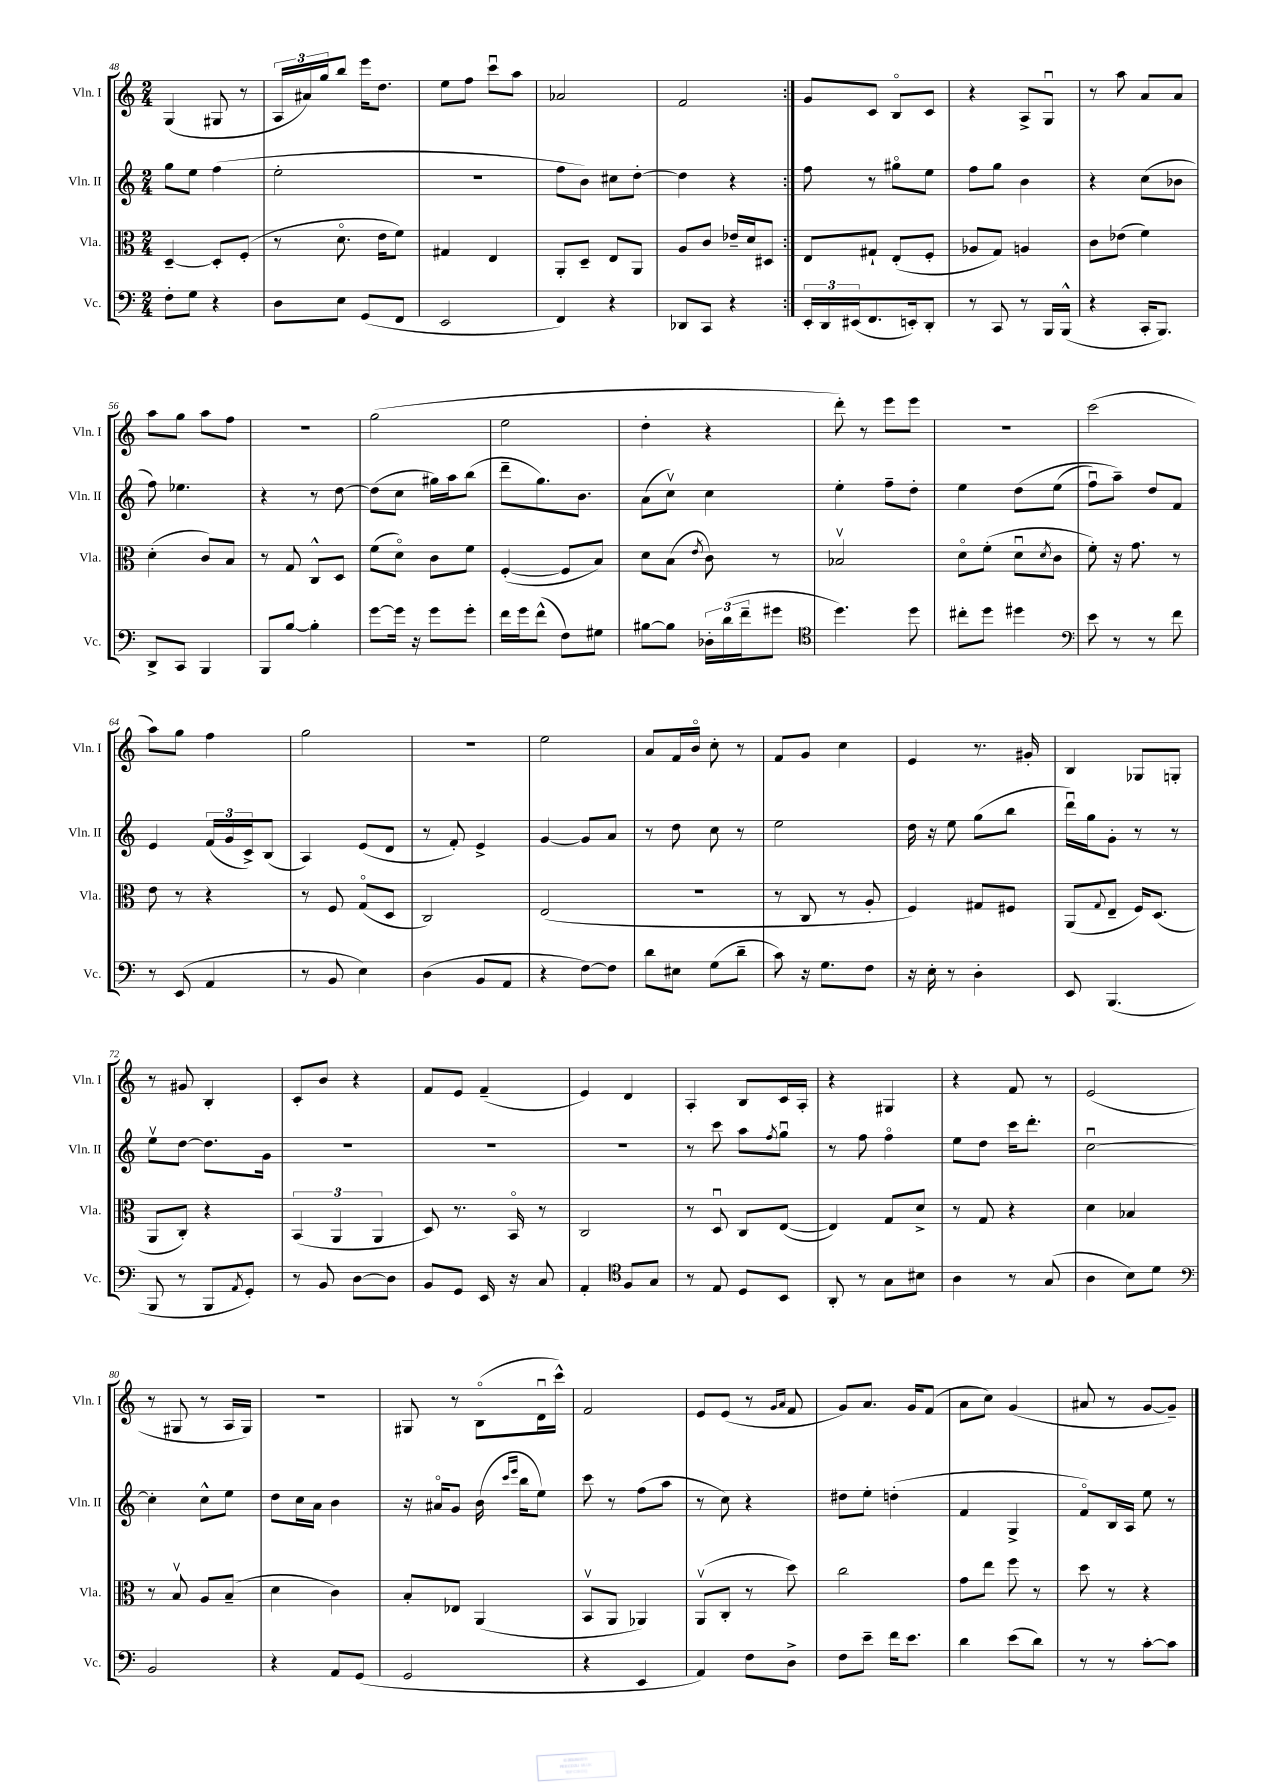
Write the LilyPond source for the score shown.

<<
\new StaffGroup <<
\new Staff = "s0" \with { instrumentName = "Vln. I" shortInstrumentName = "Vln. I" } {
    \clef treble \key c \major \numericTimeSignature \time 2/4
    \repeat volta 2 { g4( gis8 r8 |
    \tuplet 3/2 { a16 ais'16) g''16 } b''8 e'''16 d''8. |
    e''8 f''8 c'''8\downbow a''8 |
    aes'2 |
    f'2 | }
    g'8 c'8 b8\flageolet c'8 |
    r4 a8-> g8\downbow |
    r8 a''8 a'8 a'8 |
    a''8 g''8 a''8 f''8 |
    r2 |
    g''2( |
    e''2 |
    d''4-. r4 |
    d'''8-.) r8 e'''8 e'''8 |
    R2 |
    c'''2( |
    a''8) g''8 f''4 |
    g''2 |
    r2 |
    e''2 |
    a'8 f'16 b'16\flageolet c''8-. r8 |
    f'8 g'8 c''4 |
    e'4 r8. gis'16-. |
    b4 ges8 g8-. |
    r8 gis'8 b4-. |
    c'8-. b'8 r4 |
    f'8 e'8 f'4--( |
    e'4) d'4 |
    a4-. b8 c'16 a16-. |
    r4 gis4 |
    r4 f'8 r8 |
    e'2( |
    r8 gis8 r8 a16 gis16) |
    R2 |
    gis8 r8 b8\flageolet( d'16\downbow c'''16-^) |
    f'2 |
    e'8 e'8( r8 \grace { g'16 a'16 } f'8 |
    g'8) a'8. g'16 f'8( |
    a'8 c''8) g'4( |
    ais'8 r8 g'8~ g'8--) \bar "|." |
}
\new Staff = "s1" \with { instrumentName = "Vln. II" shortInstrumentName = "Vln. II" } {
    \clef treble \key c \major \numericTimeSignature \time 2/4
    \repeat volta 2 { g''8 e''8 f''4( |
    e''2-. |
    r2 |
    f''8 b'8) cis''8 d''8~-. |
    d''4 r4 | }
    f''8 r8 gis''8\flageolet e''8 |
    f''8 g''8 b'4 |
    r4 c''8( bes'8 |
    f''8) ees''4. |
    r4 r8 d''8~ |
    d''8( c''8 gis''16) a''16 b''8( |
    d'''8-- g''8.) b'8. |
    a'8( c''8\upbow) c''4 |
    e''4-. f''8-- d''8-. |
    e''4 d''8\( e''8( |
    f''8\downbow) a''8--\) d''8 f'8 |
    e'4 \tuplet 3/2 { f'16( g'16 c'16->) } b8( |
    a4) e'8( d'8 |
    r8 f'8-.) e'4-> |
    g'4~ g'8 a'8 |
    r8 d''8 c''8 r8 |
    e''2 |
    d''16 r16 e''8 g''8( b''8 |
    d'''16\downbow) g''16 g'8-. r8 r8 |
    e''8\upbow d''8~ d''8. g'16 |
    R2 |
    R2 |
    R2 |
    r8 c'''8 a''8 \acciaccatura { f''8 } g''8\downbow |
    r8 f''8 f''4\flageolet |
    e''8 d''8 c'''16 d'''8.-. |
    c''2~\downbow |
    c''4-. c''8-^ e''8 |
    d''8 c''16 a'16 b'4 |
    r16 ais'16\flageolet g'8 b'16( \grace { c'''16 e'''16 } b''16 e''8) |
    c'''8 r8 f''8( a''8 |
    r8 c''8) r4 |
    dis''8 e''8-. d''4-.( |
    f'4 g4-> |
    f'8\flageolet) b16 a16 e''8 r8 \bar "|." |
}
\new Staff = "s2" \with { instrumentName = "Vla." shortInstrumentName = "Vla." } {
    \clef alto \key c \major \numericTimeSignature \time 2/4
    \repeat volta 2 { d4~-- d8-. f8-.( |
    r8 d'8.\flageolet e'16 f'8) |
    gis4 e4 |
    a,8-. d8-- e8 a,8 |
    a8 c'8 ees'16-- d'16 dis8 | }
    e8 gis8-! e8-.( f8-. |
    aes8 g8) a4 |
    c'8 ees'8( f'4) |
    d'4-.( c'8) b8 |
    r8 g8 c8-^ d8 |
    f'8( d'8\flageolet) c'8 f'8 |
    f4~-.( f8 b8) |
    d'8 b8( \acciaccatura { e'8 } c'8) r8 |
    bes2\upbow |
    d'8\flageolet f'8-.( d'8\downbow \acciaccatura { d'8 } c'8 |
    f'8-.) r16 g'8. r8 |
    e'8 r8 r4 |
    r8 f8 g8\flageolet( d8 |
    c2) |
    e2( |
    r2 |
    r8 c8 r8 a8-. |
    f4) gis8 fis8 |
    a,8( \appoggiatura { g8 } e8-- f16) d8.( |
    a,8 c8-.) r4 |
    \tuplet 3/2 { b,4( a,4 a,4 } |
    d8) r8. b,16\flageolet r8 |
    c2 |
    r8 d8\downbow c8 e8~( |
    e4) g8 d'8-> |
    r8 g8 r4 |
    d'4 bes4 |
    r8 b8\upbow a8 b8--( |
    d'4 c'4) |
    b8-. ees8 a,4( |
    b,8\upbow a,8 aes,4) |
    a,8\upbow( c8-. r8 d''8) |
    c''2 |
    g'8 e''8 f''8 r8 |
    d''8 r8 r4 \bar "|." |
}
\new Staff = "s3" \with { instrumentName = "Vc." shortInstrumentName = "Vc." } {
    \clef bass \key c \major \numericTimeSignature \time 2/4
    \repeat volta 2 { f8-. g8 r4 |
    d8 e8 g,8( f,8 |
    e,2 |
    f,4) r4 |
    des,8 c,8 r4 | }
    \tuplet 3/2 { e,16-. d,16 eis,16( } f,8. e,16-.) d,8-. |
    r8 c,8 r8 b,,16 b,,16-^( |
    r4 c,16-. b,,8.) |
    d,8-> c,8 b,,4 |
    b,,8 b8~ b4-. |
    g'8~ g'16 r16 g'8 g'8-. |
    f'16 g'16 f'8-^( f8) gis8 |
    bis8~ bis8 \tuplet 3/2 { des16-. d'16( f'16-- } gis'8 |
    \clef tenor d''4.) d''8 |
    cis''8-. d''8 dis''4 |
    \clef bass e'8 r8 r8 f'8 |
    r8 e,8( a,4 |
    r8 b,8 e4) |
    d4( b,8 a,8 |
    r4 f8~) f8 |
    d'8 eis8 g8( d'8-- |
    c'8) r16 g8. f8 |
    r16 e16-. r8 d4-. |
    e,8 b,,4.( |
    b,,8 r8 b,,8 \acciaccatura { a,8 } g,8-.) |
    r8 b,8 d8~ d8 |
    b,8 g,8 e,16 r16 c8 |
    a,4-. \clef tenor f8 g8 |
    r8 e8 d8 b,8 |
    a,8-. r8 g8 bis8 |
    a4 r8 g8( |
    a4 b8) d'8 |
    \clef bass b,2 |
    r4 a,8 g,8( |
    g,2 |
    r4 e,4 |
    a,4) f8 d8-> |
    f8 e'8-- f'16 e'8. |
    d'4 e'8( d'8) |
    r8 r8 c'8~-. c'8 \bar "|." |
}
>>
>>
\layout { \context { \Score currentBarNumber = #48 } }
